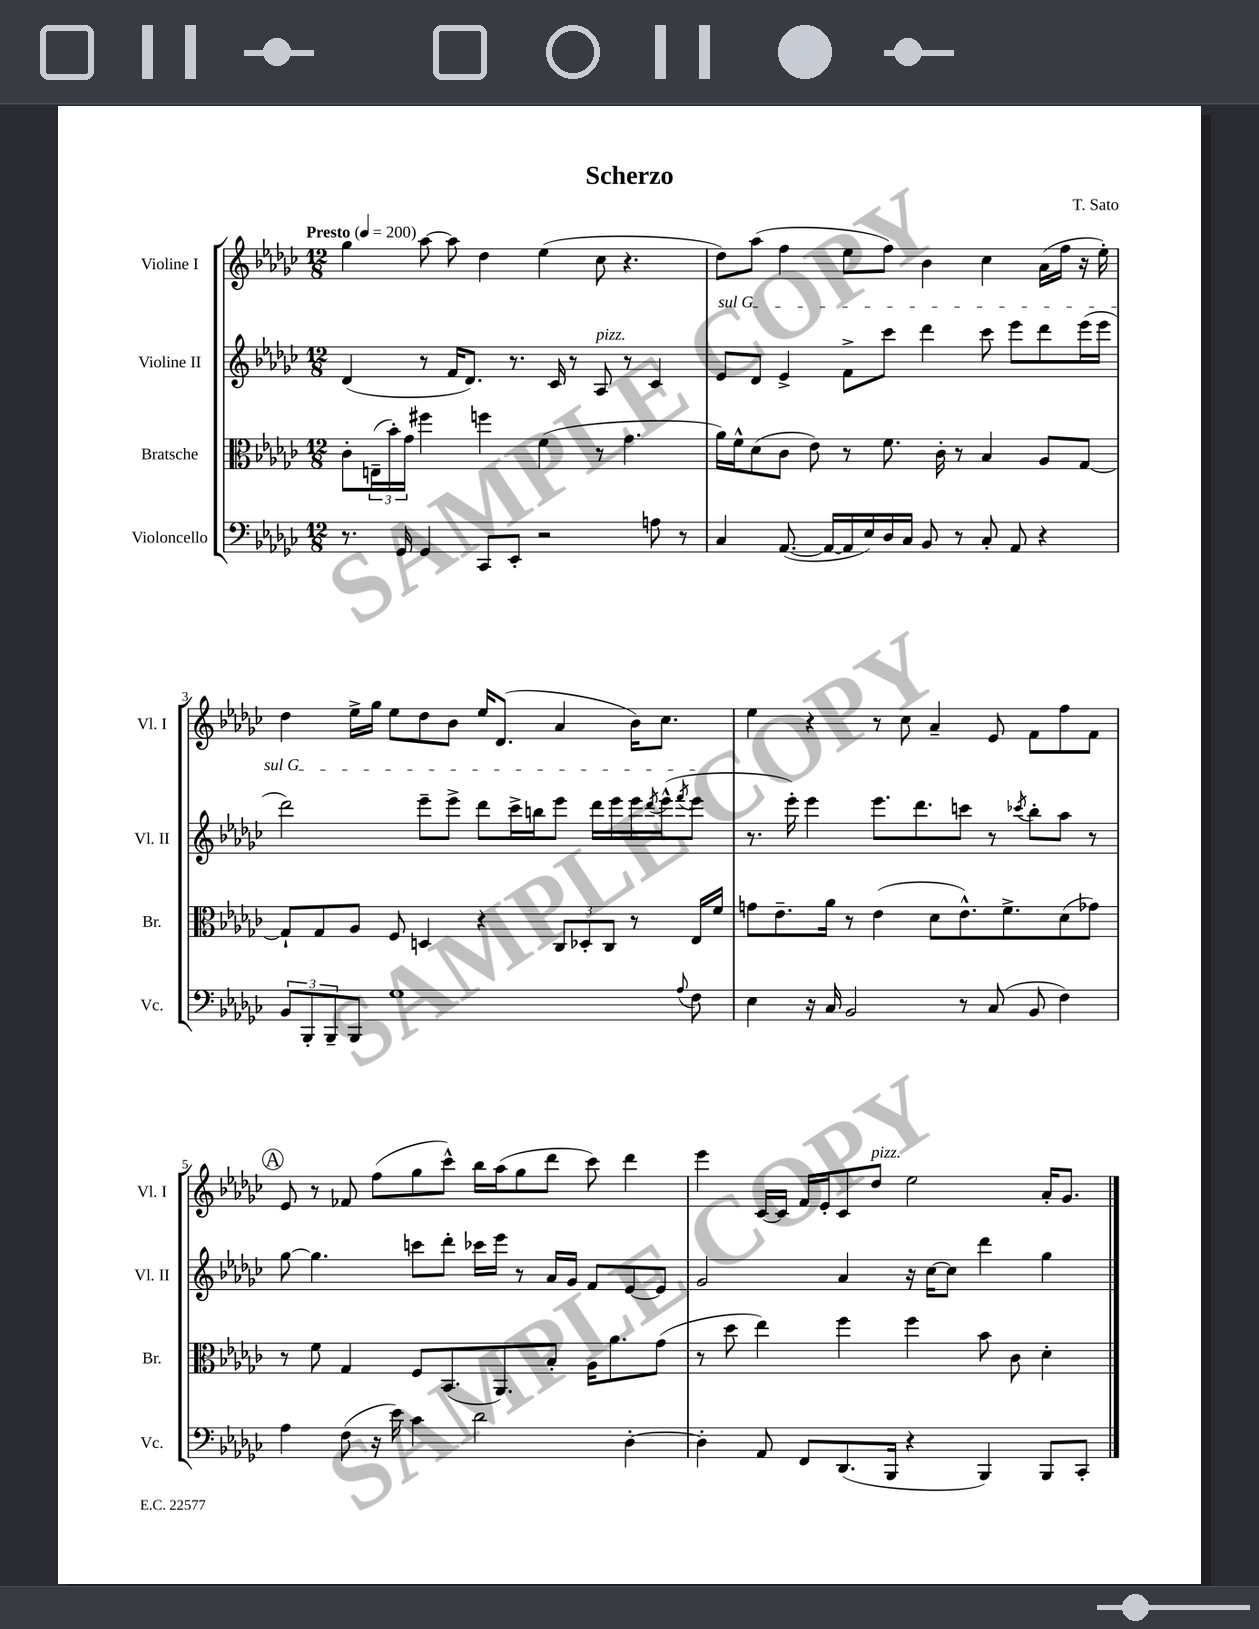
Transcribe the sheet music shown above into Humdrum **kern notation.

**kern	**kern	**kern	**kern
*staff4	*staff3	*staff2	*staff1
*clefF4	*clefC3	*clefG2	*clefG2
*k[b-e-a-d-g-c-]	*k[b-e-a-d-g-c-]	*k[b-e-a-d-g-c-]	*k[b-e-a-d-g-c-]
*M12/8	*M12/8	*M12/8	*M12/8
*MM200	*MM200	*MM200	*MM200
8.r	8c-'\L	(4d-/	4gg-\
.	(24E~\L	.	.
.	24b-'\)	.	.
16GG-/	.	.	.
.	24g-\JJ	.	.
4GG-/	4ff#\	8r	[8aa-\
.	.	16f/LK	8aa-\]
.	.	8.d-/J)	.
8CC-/L	4ff\	.	4dd-\
8EE-'/J	.	8.r	.
2r	(4f\	.	(4ee-\
.	.	16c-/	.
.	.	8r	.
.	8r	8A-/	8cc-\
.	4.g-\	8r	4.r
8A\	.	4c-/	.
8r	.	.	.
=	=	=	=
4C-/	16a-\LL)	8e-/L	8dd-\L)
.	16f^^\J	.	.
.	(8d-\	8d-/J	(8aa-\J
([8.AA-/	8c-\J	4e-^/	4ff\
.	8e-\)	.	.
16AA-/_LL	.	.	.
16AA-/]	8r	8f^\L	8ee-\L
16E-/)	.	.	.
16D-/	8.f\	8ccc-\J	8ff\J)
16C-/JJ	.	.	.
8BB-/	.	4ddd-\	4b-\
.	16c-'\	.	.
8r	8r	.	.
8C-'/	4B-/	8ccc-\	4cc-\
8AA-/	.	8eee-\L	.
4r	8A-/L	8ddd-\	(16a-\LL
.	.	.	16ff\JJ
.	[8G-/J	(16eee-\L	16r
.	.	16eee-\JJ	16ee-'\)
=	=	=	=
12BB-/L	8G-`/]L	2ddd-\)	4dd-\
12BBB-'/	.	.	.
.	8G-/	.	.
12BBB-~/	.	.	.
8BBB-/J	8A-/J	.	16ee-^\LL
.	.	.	16gg-\JJ
1G-	8F/	.	8ee-\L
.	4D/	8eee-~\L	8dd-\
.	.	8eee-^\J	8b-\J
.	4r	8ddd-\L	16ee-/LK
.	.	.	(8.d-/J
.	.	16ccc-^\L	.
.	.	16bb\J	.
.	12C-/L	8eee-\J	4a-/
.	12D-'/	.	.
.	.	16ddd-\LL	.
.	12C-/J	.	.
.	.	16eee-\	.
.	8r	16eee-\	16b-\LK)
.	.	8qddd-/	.
.	.	(16eee-^^\J	8.cc-\J
8qqA-/	.	8qfff/	.
8F\	16E-/LL	8eee-\J	.
.	16f/JJ	.	.
=	=	=	=
4E-\	8g\L	8.r	4ee-\
.	8.e-~\	.	.
.	.	16eee-'\)	.
16r	.	4eee-\	4r
16C-/	16a-\Jk	.	.
2BB-/	8r	.	.
.	(4e-\	8.eee-\L	8r
.	.	.	8cc-\
.	.	8.ddd-\	.
.	8d-\L	.	4a-~/
8r	8.e-^^\)	8ccc\J	.
(8C-/	.	8r	8e-/
.	8.f^\	.	.
.	.	8qccc-/	.
8BB-/	.	8bb-'\L	8f\L
4F\)	(8d-\	8aa-\J	8ff\
.	8g-\J)	8r	8f\J
=	=	=	=
4A-\	8r	[8gg-\	8e-/
.	8f\	4.gg-\]	8r
(8F\	4G-/	.	8f-/
16r	.	.	(8ff\L
16e-\)	.	.	.
4c-\	8F/L	8ccc\L	8gg-\
.	(8.BB-/	8ddd-'\J	8ccc-^^\J)
2d-\	.	16ccc-\LL	16bb-\LL
.	8.AA-/)	16eee-\JJ	(16aa-\J
.	.	8r	8gg-\
.	8B-'/J	16a-/LL	8ddd-\J
.	.	16g-/JJ	.
.	16A-\LK	8f/L	8ccc-\)
.	8.a-\	.	.
[4D-'\	.	[8e-/	4ddd-\
.	(8g-\J	8e-/]J	.
=	=	=	=
4D-'\]	8r	2g-/	4eee-\
.	8dd-\	.	.
8AA-/	4ee-\)	.	[16c-/LL
.	.	.	16c-/]JJ
8FF/L	.	.	16f/LL
.	.	.	16e-'/J
(8.DD-/	4ff\	4a-/	8c-/
.	.	.	8dd-/J
16BBB-/Jk	.	.	.
4r	4ff\	16r	2ee-\
.	.	[16cc-\LK	.
.	.	8cc-\]J	.
4BBB-/)	8b-\	4ddd-\	.
.	8c-\	.	.
8BBB-/L	4d-'\	4gg-\	16a-'/LK
.	.	.	8.g-/J
8CC-'/J	.	.	.
==	==	==	==
*-	*-	*-	*-
